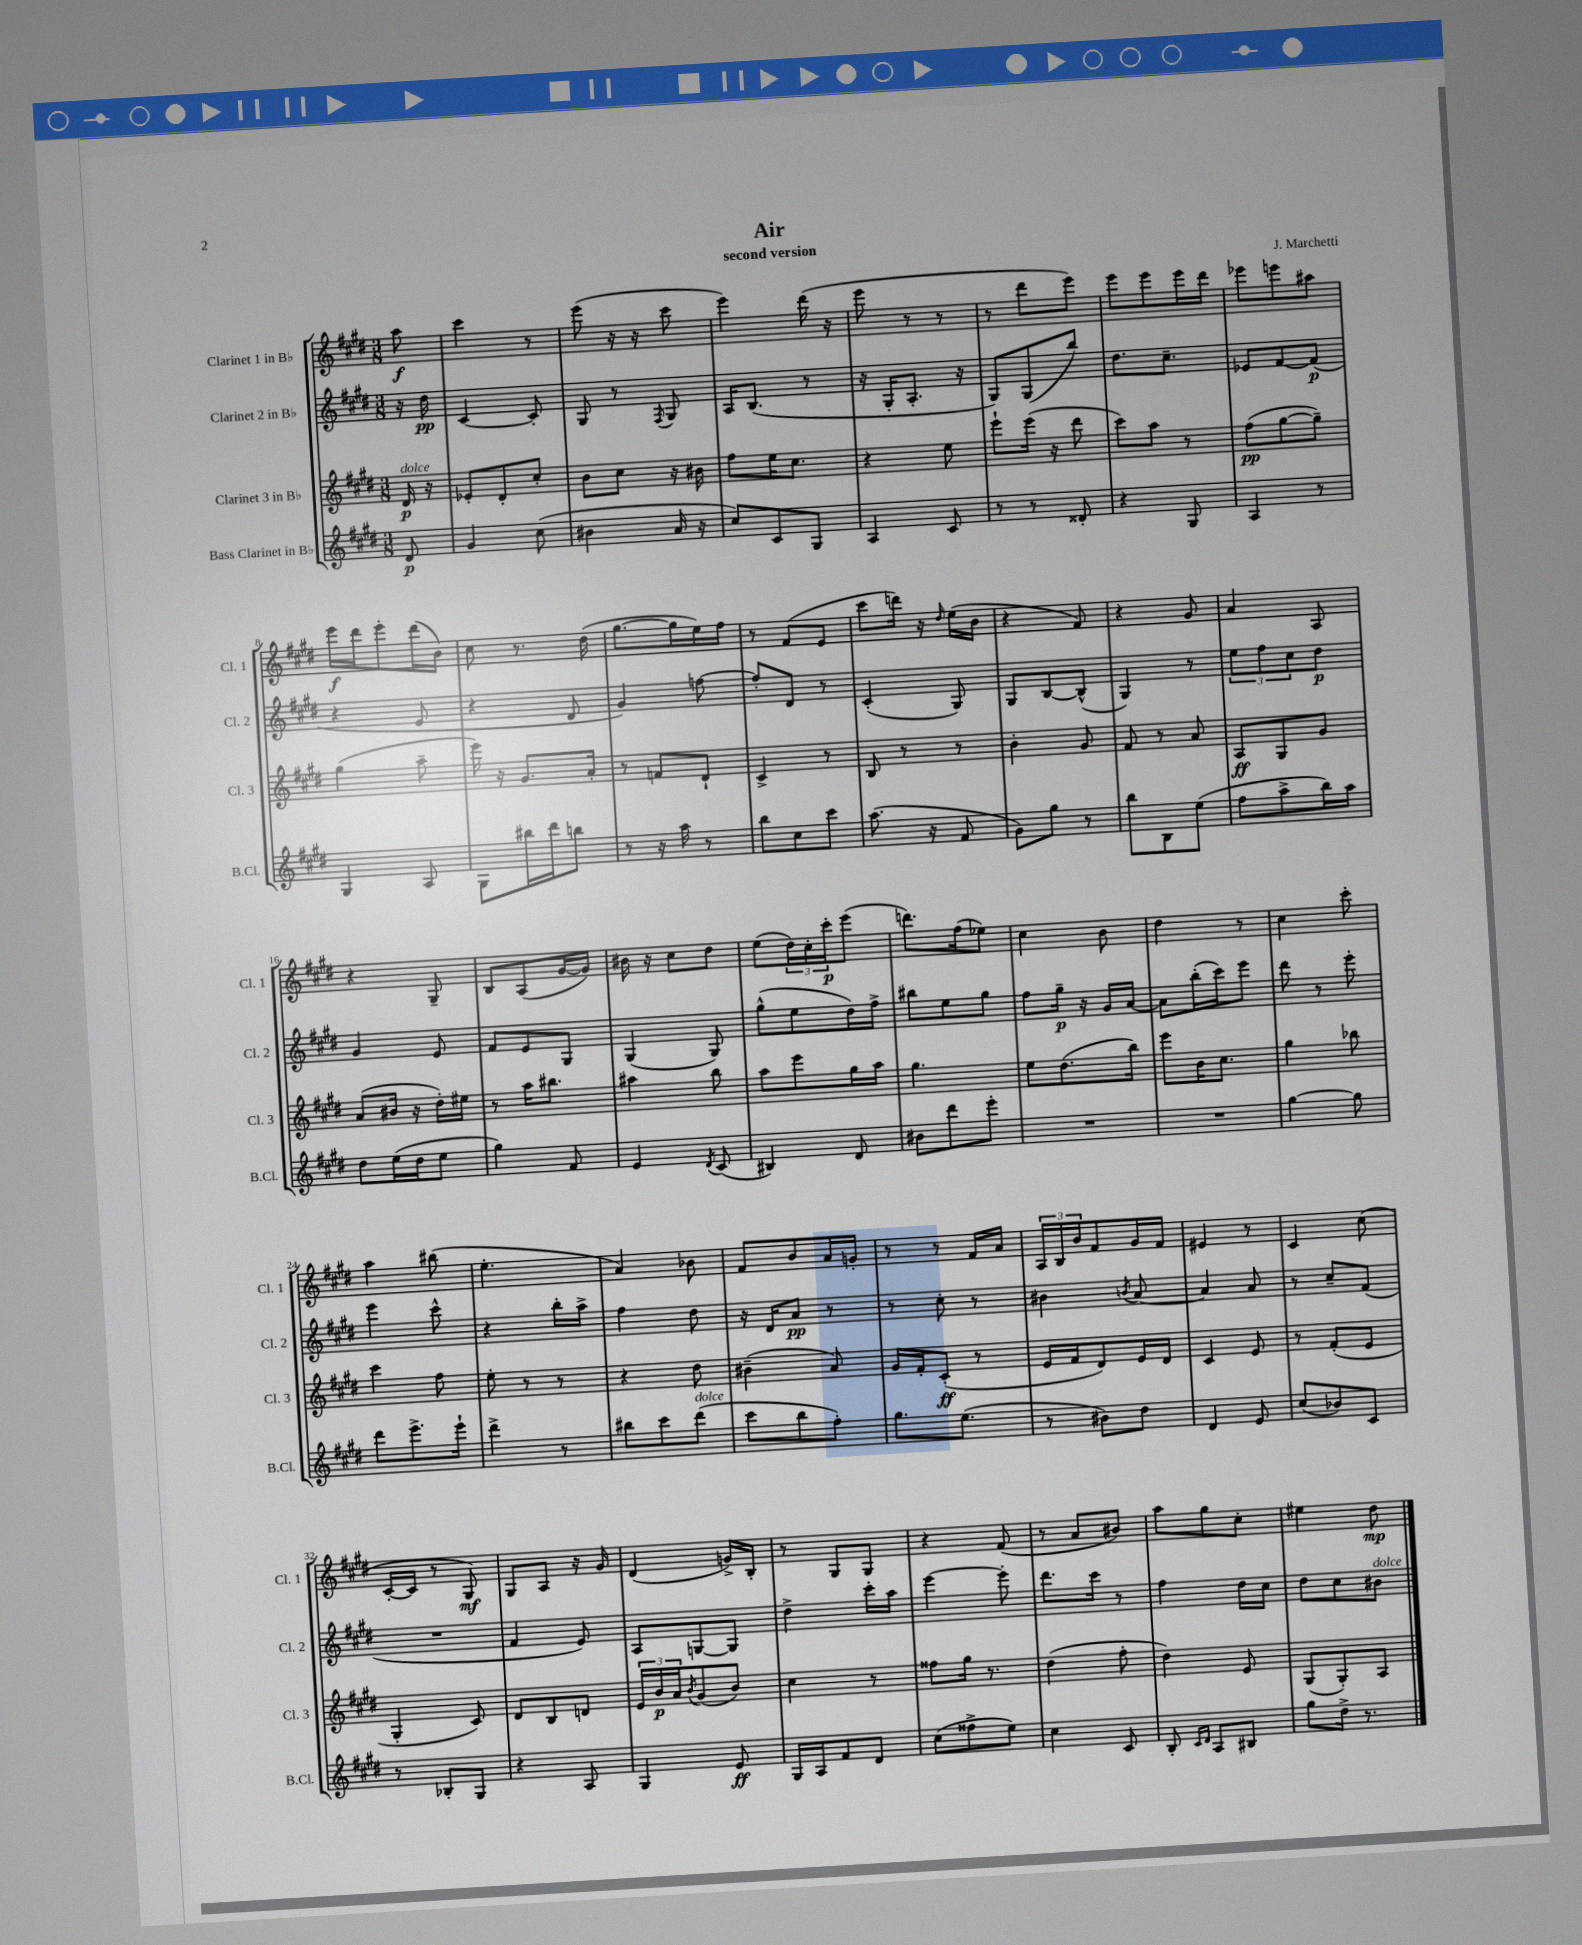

**kern	**dynam	**kern	**dynam	**kern	**dynam	**kern	**dynam
*part4	*part4	*part3	*part3	*part2	*part2	*part1	*part1
*staff4	*staff4	*staff3	*staff3	*staff2	*staff2	*staff1	*staff1
*I"Bass Clarinet in B♭	*	*I"Clarinet 3 in B♭	*	*I"Clarinet 2 in B♭	*	*I"Clarinet 1 in B♭	*
*I'B.Cl.	*	*I'Cl. 3	*	*I'Cl. 2	*	*I'Cl. 1	*
*clefG2	*	*clefG2	*	*clefG2	*	*clefG2	*
*k[f#c#g#d#]	*	*k[f#c#g#d#]	*	*k[f#c#g#d#]	*	*k[f#c#g#d#]	*
*M3/8	*	*M3/8	*	*M3/8	*	*M3/8	*
=	=	=	=	=	=	=	=
!	!	!LO:TX:a:i:t=dolce	!	!	!	!	!
8d#/	p	16d#/	p	16r	.	8aa\	f
.	.	16r	.	16dd#\	pp	.	.
=1	=1	=1	=1	=1	=1	=1	=1
4g#/	.	8e-X'/L	.	[4c#/	.	4ccc#\	.
.	.	8d#'/	.	.	.	.	.
(8cc#\	.	8cc#'/J	.	8c#'/]	.	8r	.
=2	=2	=2	=2	=2	=2	=2	=2
4b#X\	.	8b\L	.	8G#/	.	(8eee\	.
.	.	8cc#\J	.	8r	.	16r	.
.	.	.	.	.	.	16r	.
.	.	.	.	8qF#/	.	.	.
16a/	.	16r	.	8G#/	.	8ccc#\	.
16r	.	16b#X\	.	.	.	.	.
=3	=3	=3	=3	=3	=3	=3	=3
8cc#/L)	.	8ff#\L	.	16A/KL	.	4eee\)	.
.	.	.	.	(8.B/J	.	.	.
8c#/	.	16ee\K	.	.	.	.	.
.	.	8.cc#\J	.	.	.	.	.
8G#/J	.	.	.	8r	.	(16ddd#\	.
.	.	.	.	.	.	16r	.
=4	=4	=4	=4	=4	=4	=4	=4
4A/	.	4r	.	16r	.	8eee\	.
.	.	.	.	16G#'/KL	.	.	.
.	.	.	.	8.A'/J	.	8r	.
8c#/	.	8ee\	.	.	.	8r	.
.	.	.	.	16r	.	.	.
=5	=5	=5	=5	=5	=5	=5	=5
8r	.	8eee`\L	.	8G#/L)	.	8r	.
8r	.	(16eee\Jk	.	(8G#/	.	8ddd#\L	.
.	.	16r	.	.	.	.	.
8d##X'/	.	8ddd#\	.	8bb/J)	.	8eee\J)	.
=6	=6	=6	=6	=6	=6	=6	=6
4r	.	8ccc#\L)	.	8.dd#\L	.	8eee\L	.
.	.	8aa\J	.	.	.	8eee\	.
.	.	.	.	8.cc#~\J	.	.	.
8G#/	.	8r	.	.	.	16eee\L	.
.	.	.	.	.	.	16ddd#\JJ	.
=7	=7	=7	=7	=7	=7	=7	=7
4A/	.	(8ff#\L	pp	8e-X/L	.	8eee-X\L	.
.	.	[8gg#\	.	[8f#/	.	8eeen\	.
8r	.	8gg#~\J])	.	(8f#/J]	p	8aa#X\J	.
!!LO:LB:g=z
=8	=8	=8	=8	=8	=8	=8	=8
4G#/	.	(4gg#\	.	4r	.	16eee\LL	f
.	.	.	.	.	.	16ddd#\J	.
.	.	.	.	.	.	8eee'\	.
8A/	.	8aa~\	.	8e/	.	(16ddd#\L	.
.	.	.	.	.	.	16b\JJ)	.
=9	=9	=9	=9	=9	=9	=9	=9
8G#\L	.	16eee\)	.	4r	.	8cc#\	.
.	.	16r	.	.	.	.	.
16bb#X\L	.	8.g#/L	.	.	.	8.r	.
16ddd#\J	.	.	.	.	.	.	.
8bbn\J	.	.	.	8d#/	.	.	.
.	.	16a'/Jk	.	.	.	(16dd#\	.
=10	=10	=10	=10	=10	=10	=10	=10
8r	.	8r	.	4g#/)	.	[8.gg#\L	.
16r	.	8fn/L	.	.	.	.	.
16aa\	.	.	.	.	.	16gg#\L]	.
8r	.	8d#`/J	.	[8ffn\	.	16ee\)	.
.	.	.	.	.	.	16ff#\JJ	.
=11	=11	=11	=11	=11	=11	=11	=11
8bb\L	.	4c#^/	.	8ff'/L]	.	8r	.
8cc#\	.	.	.	8d#/J	.	(8f#/L	.
8ccc#\J	.	8r	.	8r	.	8e/J	.
=12	=12	=12	=12	=12	=12	=12	=12
(8.aa\	.	8B/	.	(4c#'/	.	8ccc#\L	.
.	.	8r	.	.	.	16dddn\Jk)	.
16r	.	.	.	.	.	16r	.
.	.	.	.	.	.	16qqdd#/	.
8f#/	.	8r	.	8G#/)	.	(16ee\LL	.
.	.	.	.	.	.	16b\JJ	.
=13	=13	=13	=13	=13	=13	=13	=13
8g#\L)	.	4b'\	.	8G#/L	.	4r	.
8gg#\J	.	.	.	[8B/	.	.	.
8r	.	8g#/	.	(8B^^/J]	.	8f#/)	.
=14	=14	=14	=14	=14	=14	=14	=14
8bb\L	.	8f#/	.	4G#/)	.	4r	.
8B\	.	8r	.	.	.	.	.
(8ee\J	.	8a/	.	8r	.	8g#/	.
=15	=15	=15	=15	=15	=15	=15	=15
8ff#\L	.	8A/L	ff	12ee\L	.	4a/	.
.	.	.	.	12ff#\	.	.	.
8aa^\	.	8G#/	.	.	.	.	.
.	.	.	.	12cc#\	.	.	.
16bb\L)	.	8g#/J	.	8dd#\J	p	8A/	.
16aa\JJ	.	.	.	.	.	.	.
!!LO:LB:g=z
=16	=16	=16	=16	=16	=16	=16	=16
8dd#\L	.	(8a/L	.	4g#/	.	4r	.
(16ee\L	.	16b#X/Jk	.	.	.	.	.
16dd#\J	.	16r	.	.	.	.	.
8ee\J	.	16dd#'\LL)	.	8e/	.	8G#~/	.
.	.	16ee#X\JJ	.	.	.	.	.
=17	=17	=17	=17	=17	=17	=17	=17
4gg#\)	.	8r	.	8f#/L	.	8B/L	.
.	.	16aa\KL	.	8e/	.	(8A/	.
.	.	8.bb#X\J	.	.	.	.	.
8f#/	.	.	.	8G#/J	.	[16g#/L	.
.	.	.	.	.	.	16g#/JJ])	.
=18	=18	=18	=18	=18	=18	=18	=18
4e/	.	4aa#X\	.	(4G#/	.	16b#X\	.
.	.	.	.	.	.	16r	.
.	.	.	.	.	.	8cc#\L	.
8qd#/	.	.	.	.	.	.	.
(8c#/	.	8bb\	.	8G#/)	.	8dd#\J	.
=19	=19	=19	=19	=19	=19	=19	=19
4B#X/)	.	8aa\L	.	(8gg#^^\L	.	(8ee\L	.
.	.	8eee\	.	8ee\	.	24dd#\L)	.
.	.	.	.	.	.	24cc#'\	.
.	.	.	.	.	.	24ccc#'\J	p
8d#/	.	16gg#\L	.	16dd#\L)	.	(8eee\J	.
.	.	16aa\JJ	.	16ff#^\JJ	.	.	.
=20	=20	=20	=20	=20	=20	=20	=20
8b#X\L	.	4.gg#\	.	8bb#X\L	.	8.dddn\L)	.
8ddd#\	.	.	.	8ee\	.	.	.
.	.	.	.	.	.	(16ff#\k	.
8eee'\J	.	.	.	8gg#\J	.	8ee-X\J)	.
=21	=21	=21	=21	=21	=21	=21	=21
4.r	.	8ee\L	.	8ff#\L	.	4cc#\	.
.	.	(8.dd#\	.	16gg#~\Jk	p	.	.
.	.	.	.	16r	.	.	.
.	.	.	.	16g#/LL	.	8b\	.
.	.	16bb\Jk)	.	[16a/JJ	.	.	.
=22	=22	=22	=22	=22	=22	=22	=22
4.r	.	8eee\L	.	8a\L]	.	4dd#\	.
.	.	16b\K	.	(16bb'\L	.	.	.
.	.	8.cc#\J	.	16ccc#\J)	.	.	.
.	.	.	.	8eee\J	.	8r	.
=23	=23	=23	=23	=23	=23	=23	=23
[4gg#\	.	4gg#\	.	8ddd#\	.	4cc#\	.
.	.	.	.	8r	.	.	.
8gg#\]	.	8bb-X\	.	8eee'\	.	8ccc#'\	.
!!LO:LB:g=z
=24	=24	=24	=24	=24	=24	=24	=24
8ddd#\L	.	4ccc#\	.	4eee\	.	4aa\	.
8.eee^\	.	.	.	.	.	.	.
.	.	8ff#\	.	8ccc#^^\	.	(8bb#X\	.
16eee`\Jk	.	.	.	.	.	.	.
=25	=25	=25	=25	=25	=25	=25	=25
4ddd#^\	.	8ee'\	.	4r	.	4.ee'\	.
.	.	8r	.	.	.	.	.
8r	.	8r	.	16bb'\LL	.	.	.
.	.	.	.	16aa^\JJ	.	.	.
=26	=26	=26	=26	=26	=26	=26	=26
8bb#X\L	.	4r	.	4ff#\	.	4a/)	.
8ccc#\	.	.	.	.	.	.	.
!LO:TX:a:i:t=dolce	!	!	!	!	!	!	!
(8ddd#\J	.	8dd#\	.	8dd#\	.	8b-X\	.
=27	=27	=27	=27	=27	=27	=27	=27
8ccc#\L	.	(4b#X~\	.	16r	.	8f#/L	.
.	.	.	.	16d#/KL	.	.	.
8bb\	.	.	.	8a/J	pp	8b/	.
8ff#'\J)	.	8a/)	.	8r	.	16a/L	.
.	.	.	.	.	.	16gn'/JJ	.
=28	=28	=28	=28	=28	=28	=28	=28
8.gg#\L	.	16g#/LL	.	8r	.	8r	.
.	.	16f#'/J	.	.	.	.	.
.	.	(8c#'/J	ff	8cc#'\	.	8r	.
(8.ee\J	.	.	.	.	.	.	.
.	.	8r	.	8r	.	16f#/LL	.
.	.	.	.	.	.	16a/JJ	.
=29	=29	=29	=29	=29	=29	=29	=29
8r	.	16e/LL	.	4b#X\	.	24A/LL	.
.	.	.	.	.	.	24B/	.
.	.	16f#/J	.	.	.	.	.
.	.	.	.	.	.	24b/J	.
8b#X\L)	.	8d#/)	.	.	.	8f#/	.
.	.	.	.	8qbn/	.	.	.
8dd#\J	.	16e/L	.	[8a/	.	16g#/L	.
.	.	16d#/JJ	.	.	.	16f#/JJ	.
=30	=30	=30	=30	=30	=30	=30	=30
4d#/	.	4c#/	.	4a/]	.	4e#X/	.
8e/	.	8e/	.	8a/	.	8r	.
=31	=31	=31	=31	=31	=31	=31	=31
(8cc#/L	.	8r	.	8r	.	4c#/	.
8b-X/)	.	(8f#'/L	.	8cc#~/L	.	.	.
8c#/J	.	8e/J	.	(8f#/J	.	(8cc#\	.
!!LO:LB:g=z
=32	=32	=32	=32	=32	=32	=32	=32
8r	.	4G#'/	.	4.r	.	[16c#'/LL	.
.	.	.	.	.	.	16c#/JJ]	.
8B-X'/L	.	.	.	.	.	8r	.
8G#/J	.	8c#/)	.	.	.	8G#/)	mf
=33	=33	=33	=33	=33	=33	=33	=33
4r	.	8d#/L	.	4f#/	.	8G#/L	.
.	.	8B/	.	.	.	8A/J	.
8A/	.	8dn/J	.	8e/)	.	16r	.
.	.	.	.	.	.	16g#/	.
=34	=34	=34	=34	=34	=34	=34	=34
4G#/	.	24e/LL	.	8A/L	.	(4d#/	.
.	.	24b/	p	.	.	.	.
.	.	24a/J	.	.	.	.	.
.	.	8qb/	.	.	.	.	.
.	.	(8g#/	.	[8Gn/	.	.	.
8e/	ff	8b/J)	.	8G/J]	.	16gn^/LL)	.
.	.	.	.	.	.	16B'/JJ	.
=35	=35	=35	=35	=35	=35	=35	=35
16G#/LL	.	4cc#\	.	4dd#^\	.	8r	.
16A/J	.	.	.	.	.	.	.
8f#/	.	.	.	.	.	8G#/L	.
8d#/J	.	8r	.	16ccc#'\LL	.	8G#/J	.
.	.	.	.	16aa\JJ	.	.	.
=36	=36	=36	=36	=36	=36	=36	=36
(8cc#\L	.	8ff##X\L	.	[4eee\	.	4r	.
8ff##X^\	.	16gg#\Jk	.	.	.	.	.
.	.	8.r	.	.	.	.	.
8ee\J)	.	.	.	8eee'\]	.	(8f#/	.
=37	=37	=37	=37	=37	=37	=37	=37
4cc#\	.	(4dd#\	.	8.ddd#\L	.	8r	.
.	.	.	.	.	.	8a/L	.
.	.	.	.	16ccc#\Jk	.	.	.
8c#/	.	8ff#'\	.	8r	.	8b#X/J)	.
=38	=38	=38	=38	=38	=38	=38	=38
8B'/	.	4dd#\)	.	4ff#\	.	8aa\L	.
16qqc#/LL	.	.	.	.	.	.	.
16qqd#/JJ	.	.	.	.	.	.	.
8A/L	.	.	.	.	.	8gg#\	.
8B#X/J	.	8e/	.	16dd#\LL	.	8cc#'\J	.
.	.	.	.	16cc#\JJ	.	.	.
=39	=39	=39	=39	=39	=39	=39	=39
8gg#\L	.	(8G#/L	.	8dd#\L	.	4ee#X\	.
16dd#^\Jk	.	8G#'/)	.	8cc#\	.	.	.
8.r	.	.	.	.	.	.	.
!	!	!	!	!LO:TX:a:i:t=dolce	!	!	!
.	.	8A/J	.	8b#X\J	.	8dd#\	mp
==	==	==	==	==	==	==	==
*-	*-	*-	*-	*-	*-	*-	*-
